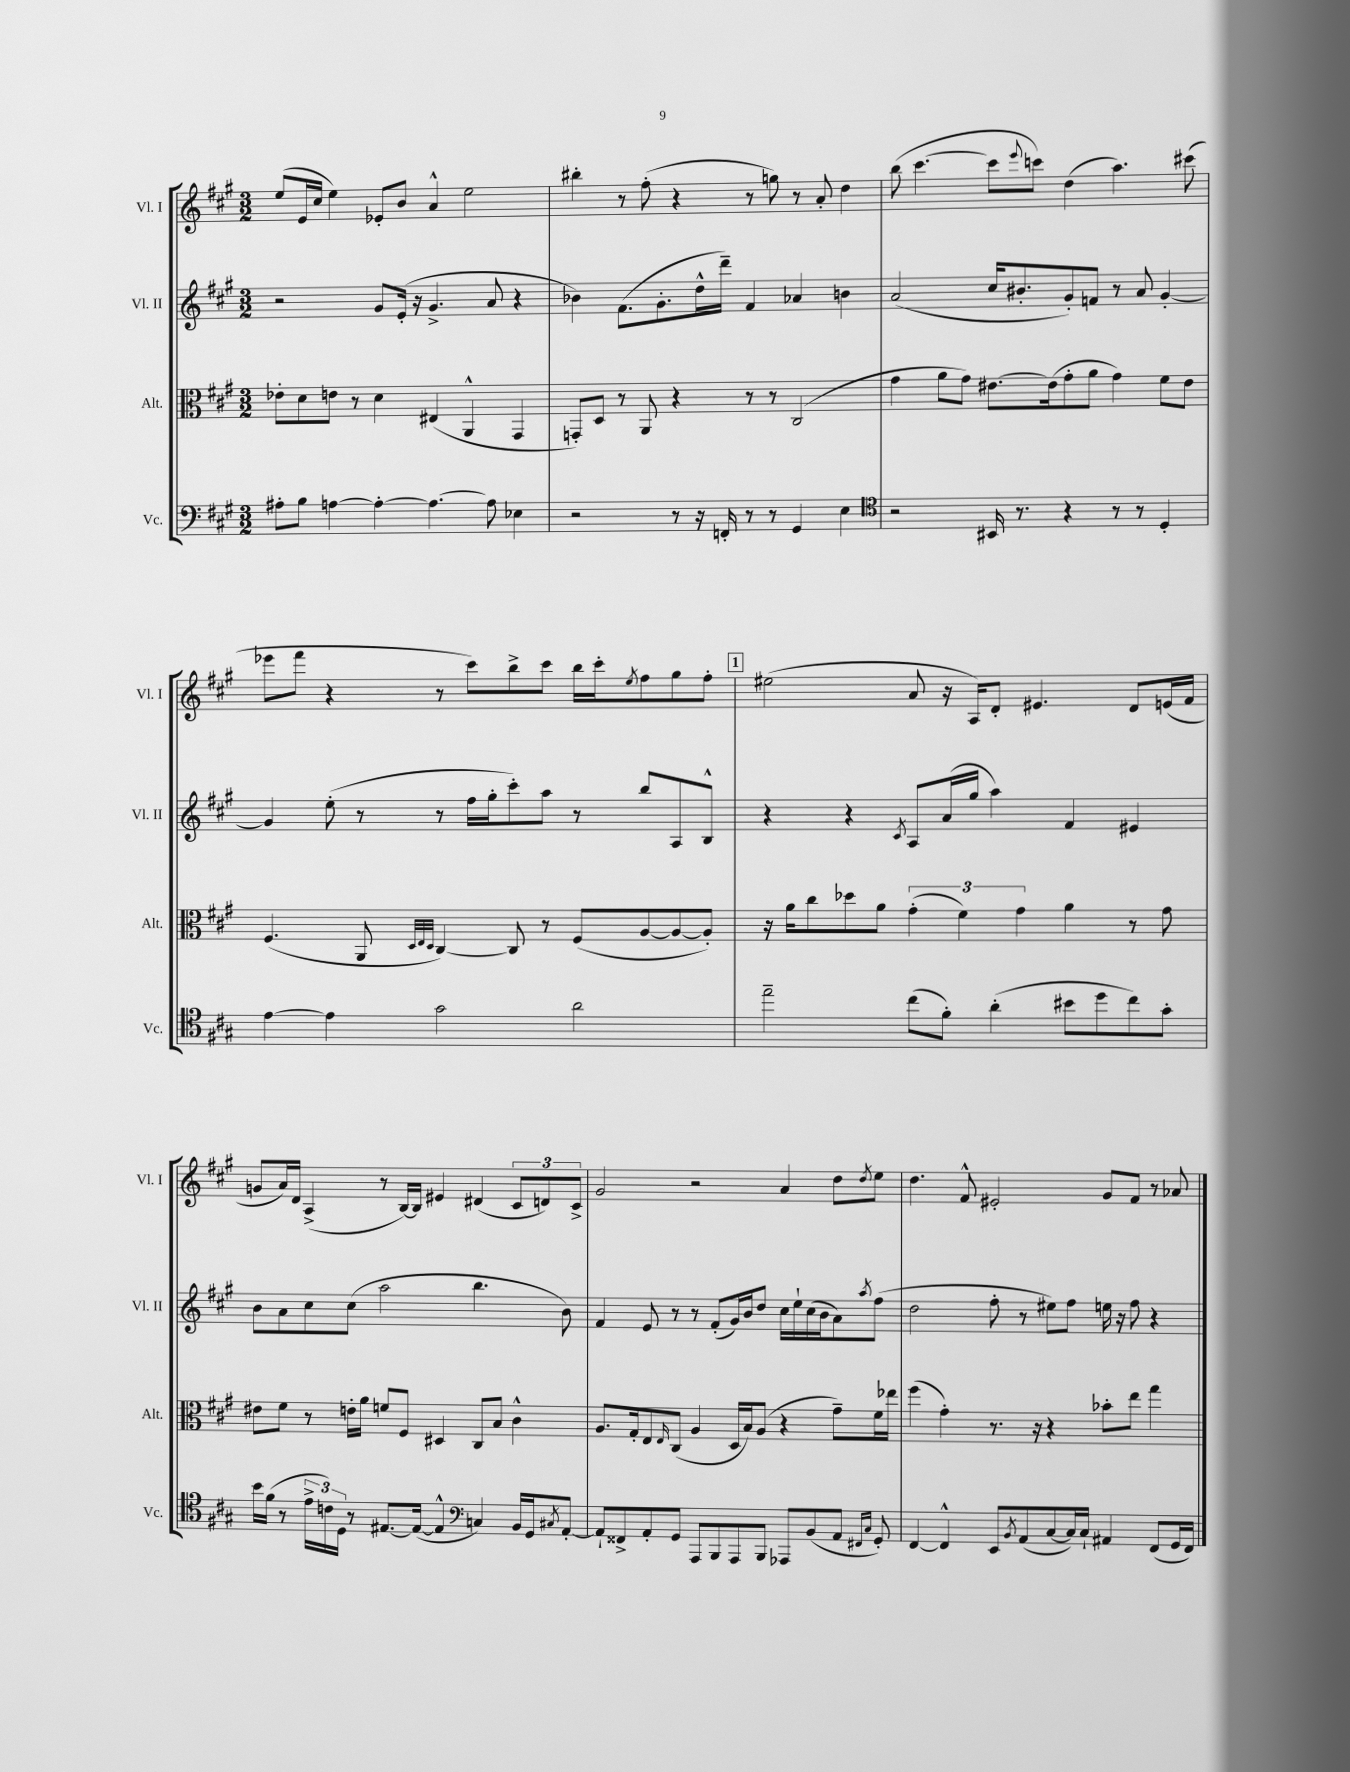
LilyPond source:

<<
\new StaffGroup <<
\new Staff = "s0" \with { instrumentName = "Vl. I" shortInstrumentName = "Vl. I" } {
    \clef treble \key a \major \numericTimeSignature \time 3/2
    e''8( e'16 cis''16 e''4) ees'8-. b'8 a'4-^ e''2 |
    bis''4-. r8 fis''8-.( r4 r8 g''8) r8 a'8-. d''4 |
    b''8( cis'''4.~ cis'''8 \appoggiatura { e'''8 } c'''8) d''4( a''4.) cis'''8( |
    ees'''8 fis'''8 r4 r8 cis'''8) b''8-> cis'''8 b''16 cis'''16-. \acciaccatura { e''8 } fis''8 gis''8 fis''8-. |
    \mark \markup { \box "1" } eis''2( a'8 r16 a16) d'8-. eis'4. d'8 e'16( fis'16 |
    g'8 a'16) d'16 a4->( r8 b16~) b16 eis'4 dis'4( \tuplet 3/2 { cis'8 d'8) cis'8-> } |
    gis'2 r2 a'4 d''8 \acciaccatura { d''8 } e''8 |
    d''4. fis'8-^ eis'2-. gis'8 fis'8 r8 aes'8 \bar "|." |
}
\new Staff = "s1" \with { instrumentName = "Vl. II" shortInstrumentName = "Vl. II" } {
    \clef treble \key a \major \numericTimeSignature \time 3/2
    r2 gis'8 e'16-.( r16 gis'4.-> a'8 r4 |
    bes'4) fis'8.( gis'8.-. d''16-^ d'''16--) fis'4 aes'4 b'4 |
    a'2( cis''16 bis'8.-. gis'8-.) f'8 r8 a'8 gis'4~-. |
    gis'4 e''8-.( r8 r8 fis''16 gis''16-. cis'''8-.) a''8 r8 b''8 a8 b8-^ |
    \mark \markup { \box "1" } r4 r4 \acciaccatura { cis'8 } a8 a'16( gis''16 a''4) fis'4 eis'4 |
    b'8 a'8 cis''8 cis''8( a''2 b''4. b'8) |
    fis'4 e'8 r8 r8 fis'8-.( gis'16) b'16 d''8 cis''16 e''16-! cis''16( b'16 a'8) \acciaccatura { a''8 } fis''8( |
    d''2 fis''8-. r8 eis''8) fis''8 e''16 r16 fis''8 r4 \bar "|." |
}
\new Staff = "s2" \with { instrumentName = "Alt." shortInstrumentName = "Alt." } {
    \clef alto \key a \major \numericTimeSignature \time 3/2
    ees'8-. d'8 e'8 r8 d'4 eis4( a,4-^ gis,4 |
    g,8-.) d8 r8 a,8 r4 r8 r8 cis2( |
    gis'4 a'8 gis'8) eis'8.~ eis'16( gis'8-. a'8 gis'4) fis'8 eis'8 |
    fis4.( a,8 \grace { d32 e32 d32 } cis4~) cis8 r8 fis8( a8~ a8~ a8-.) |
    \mark \markup { \box "1" } r16 a'16 cis''8 des''8 a'8 \tuplet 3/2 { gis'4-.( fis'4) gis'4 } a'4 r8 gis'8 |
    eis'8 fis'8 r8 e'16-. a'16 f'8 fis8 dis4 cis8 b8 cis'4-^ |
    a8. gis16-. e8 \grace { e16 } cis8( a4 d16 b16) a8( r4 gis'8--) fis'16 ees''16 |
    fis''4( gis'4-.) r8. r16 r4 bes'8-. e''8 gis''4 \bar "|." |
}
\new Staff = "s3" \with { instrumentName = "Vc." shortInstrumentName = "Vc." } {
    \clef bass \key a \major \numericTimeSignature \time 3/2
    ais8-. b8 a4~ a4~-. a4.~ a8 ees4 |
    r2 r8 r16 f,16-. r8 r8 gis,4 e4 |
    \clef tenor r2 bis,16 r8. r4 r8 r8 d4-. |
    e'4~ e'4 gis'2 a'2 |
    \mark \markup { \box "1" } e''2-- cis''8( fis'8-.) a'4-.( bis'8 d''8 cis''8) gis'8-. |
    b'16 fis'16( r8 \tuplet 3/2 { e'16-> c'16) d16 } r8 eis8.~ eis16~( eis4-^ \clef bass c4) b,16 gis,16 \acciaccatura { cis8 } a,8~-. |
    a,8-! fisis,8-> a,8-. gis,8 a,,8 b,,8 a,,8 b,,8 aes,,8 b,8( a,8 \grace { fis,16 cis16 } gis,8-.) |
    fis,4~ fis,4-^ e,8 \acciaccatura { b,8 } a,8( cis8~ cis16) cis16-! ais,4 fis,8( gis,16 fis,16) \bar "|." |
}
>>
>>
\layout { \context { \Score \remove "Bar_number_engraver" } }
